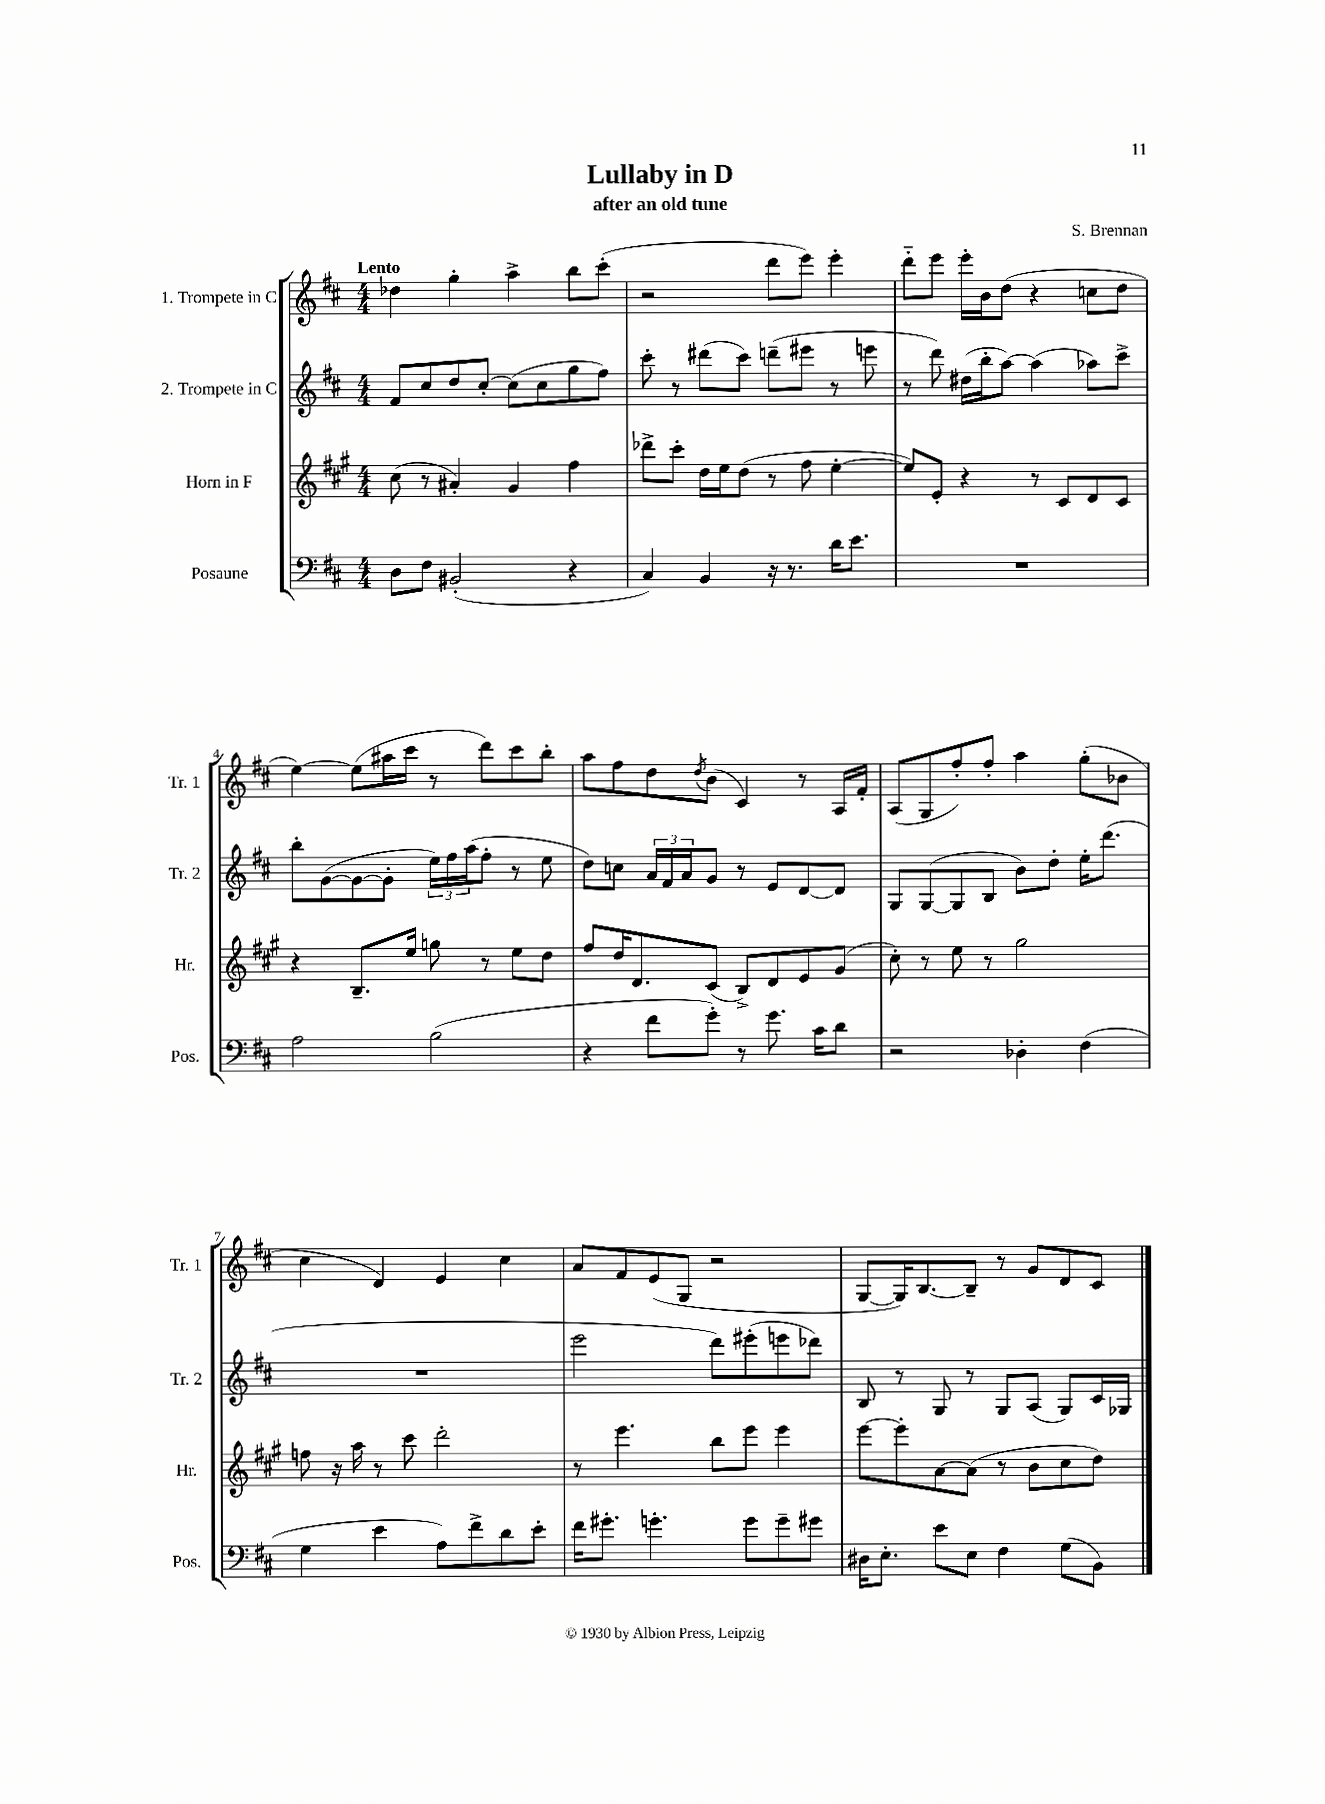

**kern	**kern	**kern	**kern
*part4	*part3	*part2	*part1
*staff4	*staff3	*staff2	*staff1
*I"Posaune	*I"Horn in F	*I"2. Trompete in C	*I"1. Trompete in C
*I'Pos.	*I'Hr.	*I'Tr. 2	*I'Tr. 1
*clefF4	*clefG2	*clefG2	*clefG2
*k[f#c#]	*k[f#c#g#]	*k[f#c#]	*k[f#c#]
*M4/4	*M4/4	*M4/4	*M4/4
=1	=1	=1	=1
!	!	!	!LO:TX:a:B:t=Lento
8D\L	(8cc#\	8f#/L	4dd-X\
8F#\J	8r	8cc#/	.
(2BB#X'/	4a#X'/)	8dd/	4gg'\
.	.	[8cc#'/J	.
.	4g#/	(8cc#\L]	4aa^\
.	.	8cc#\	.
4r	4ff#\	8gg\	8bb\L
.	.	8ff#\J)	(8ccc#'\J
=2	=2	=2	=2
4C#/)	8ddd-X^\L	8ccc#'\	2r
.	8ccc#'\J	8r	.
4BB/	16dd\LL	(8ddd#X\L	.
.	16ee\J	.	.
.	(8dd\J	8ccc#\J)	.
16r	8r	(8dddn~\L	8ddd\L
8.r	.	.	.
.	8ff#\	8eee#X\J	8eee\J)
16d\KL	[4ee'\	8r	4eee'\
8.e\J	.	.	.
.	.	8eeen\	.
=3	=3	=3	=3
1r	8ee/L])	8r	8ddd\L
.	8e'/J	8ddd\)	8eee\J
.	4r	(16dd#X\LL	16eee'\LL
.	.	16bb'\J	16b\J
.	.	[8aa\J)	(8dd\J
.	8r	(4aa\]	4r
.	8c#/L	.	.
.	8d/	8aa-X\L)	8ccn\L
.	8c#/J	8ccc#^\J	8dd\J
!!LO:LB:g=z
=4	=4	=4	=4
2A\	4r	8bb'\L	[4ee\)
.	.	([8g\	.
.	8.B~/L	8g\_	(8ee\L]
.	.	8g'\J]	16aa#X\L
.	16ee/Jk	.	16ccc#\JJ
(2B\	8ggn\	24ee\LL)	8r
.	.	24ff#\	.
.	.	(24aa\J	.
.	8r	8ff#'\J	8ddd\L)
.	8ee\L	8r	8ccc#\
.	8dd\J	8ee\	8bb'\J
=5	=5	=5	=5
4r	8ff#/L	8dd\L)	8aa\L
.	16dd/K	8ccn\J	8ff#\
.	8.d/	.	.
8f#\L	.	24a/LL	8dd\
.	.	24f#/	.
.	.	24a/J	.
.	.	.	8qdd/
8g'\J)	(8c#/J	8g/J	(8b\J
8r	8B^/L)	8r	4c#/)
8.g\	8d/	8e/L	.
.	8e/	[8d/	8r
16c#\KL	.	.	.
8d\J	(8g#/J	8d/J]	16A/LL
.	.	.	16f#'/JJ
=6	=6	=6	=6
2r	8cc#'\)	8G/L	(8A/L
.	8r	([8G/	8G/
.	8ee\	8G/]	8ff#'/)
.	8r	8B/J	8ff#'/J
4D-X'\	2gg#\	8b\L)	4aa\
.	.	8dd'\J	.
(4F#\	.	16ee'\KL	(8gg'\L
.	.	(8.ddd\J	.
.	.	.	8b-X\J
!!LO:LB:g=z
=7	=7	=7	=7
4G\	8ffn\	1r	4cc#\
.	16r	.	.
.	16aa\	.	.
4e\	8r	.	4d/)
.	8ccc#\	.	.
8A\L)	2ddd'\	.	4e/
8f#^\	.	.	.
8d\	.	.	4cc#\
8e'\J	.	.	.
=8	=8	=8	=8
16f#\KL	8r	2eee\	8a/L
8.g#X'\J	.	.	.
.	4.eee\	.	8f#/
4.gn'\	.	.	(8e/
.	.	.	8G/J
.	8bb\L	8ddd\L)	2r
8g\L	8eee\J	(8eee#X'\	.
8g~\	4eee\	8eeen\	.
8g#X\J	.	8ddd-X\J)	.
=9	=9	=9	=9
16D#X\KL	[8eee\L	8B/	[8G/L
8.E'\J	.	.	.
.	8eee'\]	8r	16G/K])
.	.	.	[8.B/
8e\L	[8a\	8G/	.
8E\J	(8a\J]	8r	8B~/J]
4F#\	8r	8G/L	8r
.	8b\L	(8A/J	8g/L
(8G\L	8cc#\	8G/L)	8d/
8BB\J)	8dd\J)	16c#/L	8c#/J
.	.	16G-X/JJ	.
==	==	==	==
*-	*-	*-	*-
